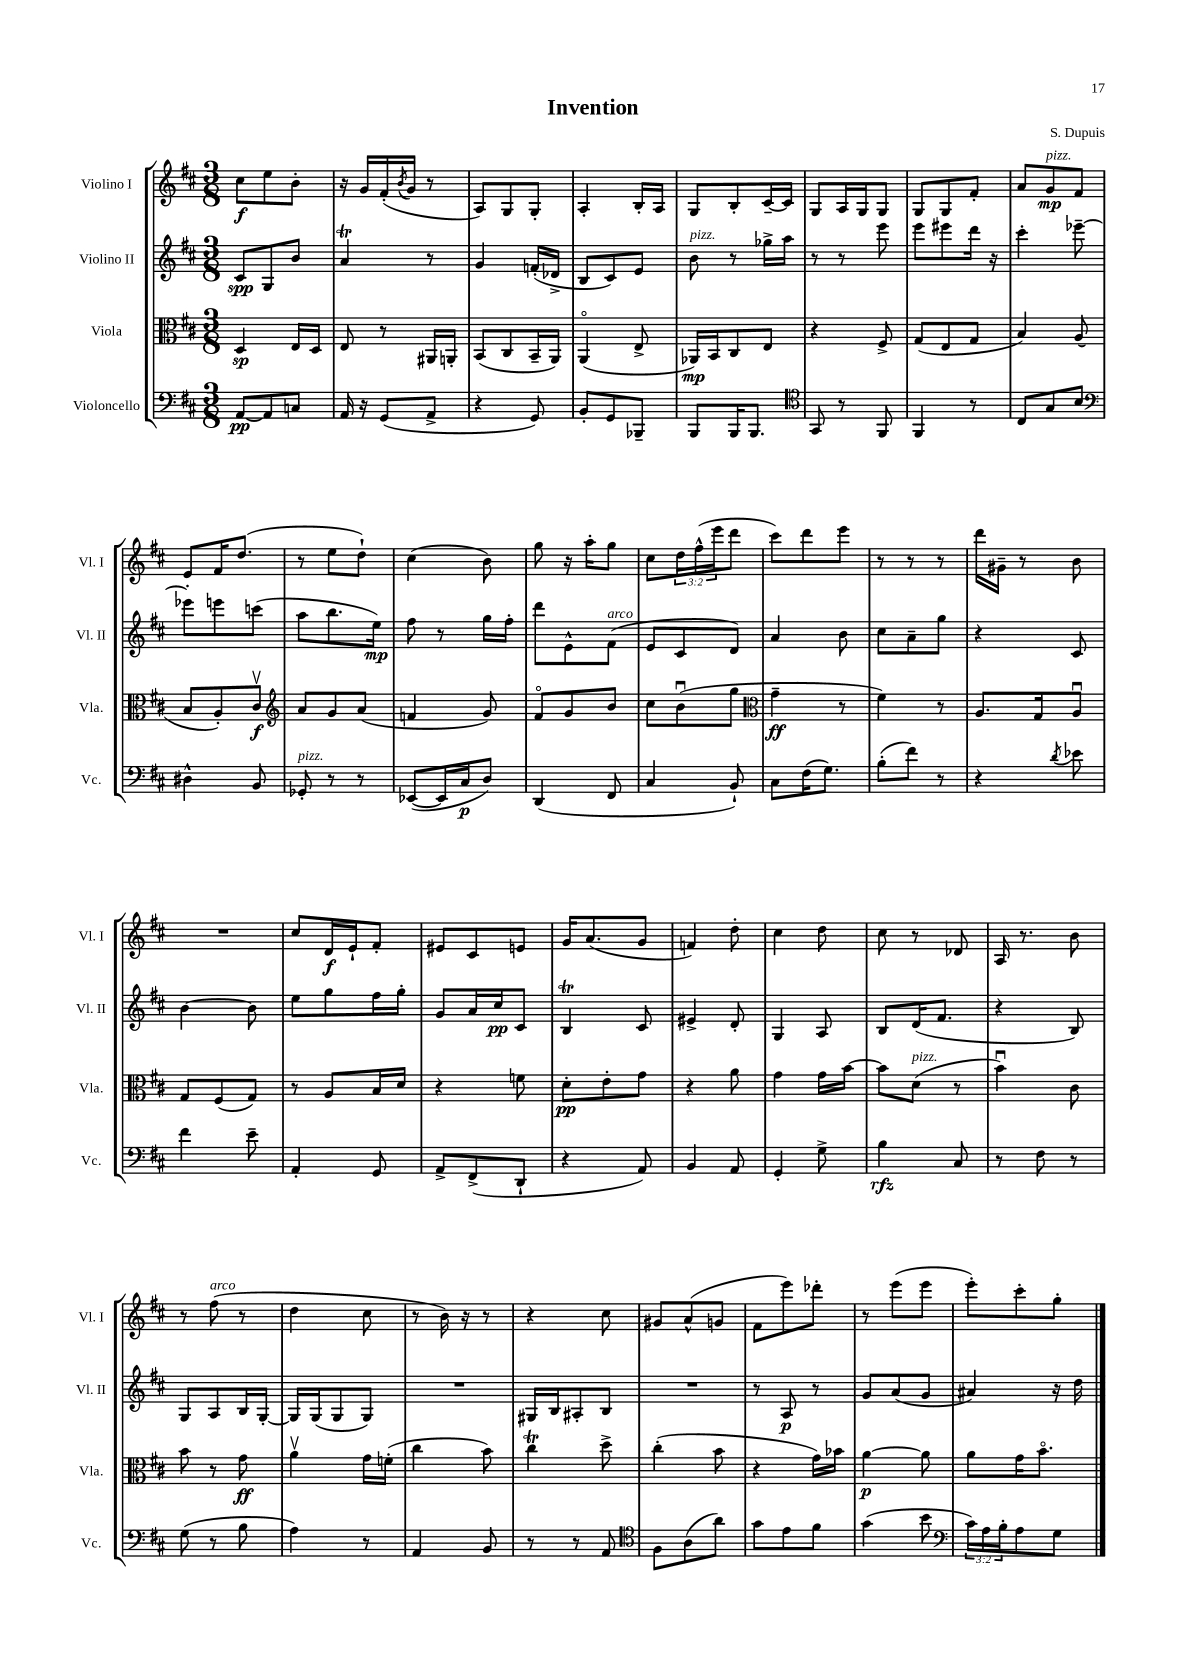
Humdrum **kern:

**kern	**kern	**kern	**kern
*staff4	*staff3	*staff2	*staff1
*clefF4	*clefC3	*clefG2	*clefG2
*k[f#c#]	*k[f#c#]	*k[f#c#]	*k[f#c#]
*M3/8	*M3/8	*M3/8	*M3/8
[8AA	4D	8c#	8cc#
8AA]	.	8G	8ee
8C	16E	8b	8b'
.	16D	.	.
=	=	=	=
16AA	8E	4a	16r
16r	.	.	16g
(8GG	8r	.	(16f#'
.	.	.	8qb
.	.	.	16g
8AA^	16AA#	8r	8r
.	16AA'	.	.
=	=	=	=
4r	(8BB	4g	8A)
.	8C#	.	8G
8GG)	16BB~	(16f'	8G'
.	16AA)	16d-^	.
=	=	=	=
8BB'	(4AAo	8B	4A'
8GG	.	8c#)	.
8BBB-~	8E^	8e	16B'
.	.	.	16A
=	=	=	=
8BBB	16AA-)	8b	8G
.	16BB	.	.
16BBB	8C#	8r	8B'
8.BBB	.	.	.
.	8E	16gg-^	[16c#~
.	.	16aa	16c#]
=	=	=	=
*clefC4	*	*	*
8GG	4r	8r	8G
8r	.	8r	16A
.	.	.	16G
8FF#	8F#^	8eee	8G
=	=	=	=
4FF#	(8G	8eee	8G
.	8E	8eee#	8G
8r	8G	16ddd	8f#'
.	.	16r	.
=	=	=	=
8C#	4B)	4ccc#'	8a
8G	.	.	8g
8B	(8A	[8eee-~	8f#
=	=	=	=
*clefF4	*	*	*
4D#^^	8B	8eee-']	8e
.	8A')	8eee	16f#
.	.	.	(8.dd
8BB	8c#v	(8ccc	.
=	=	=	=
*	*clefG2	*	*
8GG-'	8a	8aa	8r
8r	8g	8.bb	8ee
8r	(8a	.	8dd`)
.	.	16ee)	.
=	=	=	=
([8EE-	4f	8ff#	(4cc#
16EE-]	.	8r	.
16C#	.	.	.
8D)	8g)	16gg	8b)
.	.	16ff#'	.
=	=	=	=
(4DD	8f#o	8ddd	8gg
.	8g	8e^^	16r
.	.	.	16aa'
8FF#	8b	(8f#	8gg
=	=	=	=
4C#	8cc#	8e	8cc#
.	(8bu	8c#	24dd
.	.	.	(24ff#^^
.	.	.	24eee
8BB`)	8gg	8d)	8ddd
=	=	=	=
*	*clefC3	*	*
8C#	4g~	4a	8ccc#)
(16F#	.	.	8ddd
8.G)	.	.	.
.	8r	8b	8eee
=	=	=	=
(8B'	4f#)	8cc#	8r
8f#)	.	8a~	8r
8r	8r	8gg	8r
=	=	=	=
4r	8.A	4r	16ddd
.	.	.	16g#~
.	.	.	8r
.	16G	.	.
8qd	.	.	.
8e-	8Au	8c#	8b
=	=	=	=
4f#	8G	[4b	4.r
.	(8F#	.	.
8e~	8G)	8b]	.
=	=	=	=
4AA'	8r	8ee	8cc#
.	8A	8gg	16d
.	.	.	16e`
8GG	16B	16ff#	8f#'
.	16d	16gg'	.
=	=	=	=
8AA^	4r	8g	8e#
(8FF#^	.	16a	8c#
.	.	16cc#	.
8DD`	8f	8c#	8e
=	=	=	=
4r	8d'	4B	16g
.	.	.	(8.a
.	8e'	.	.
8AA)	8g	8c#	8g
=	=	=	=
4BB	4r	4e#^	4f)
8AA	8a	8d'	8dd'
=	=	=	=
4GG'	4g	4G	4cc#
8G^	16g	8A	8dd
.	[16b	.	.
=	=	=	=
4B	8b]	8B	8cc#
.	(8d	(16d	8r
.	.	8.f#	.
8C#	8r	.	8d-
=	=	=	=
8r	4bu)	4r	16A
.	.	.	8.r
8F#	.	.	.
8r	8c#	8B)	8b
=	=	=	=
(8G	8b	8G	8r
8r	8r	8A	(8ff#
8B	8g	16B	8r
.	.	[16G'	.
=	=	=	=
4A)	4av	16G]	4dd
.	.	(16G	.
.	.	8G	.
8r	16g	8G)	8cc#
.	(16f'	.	.
=	=	=	=
4AA	4cc#	4.r	8r
.	.	.	16b)
.	.	.	16r
8BB	8b)	.	8r
=	=	=	=
8r	4cc#	16G#	4r
.	.	16B	.
8r	.	8A#'	.
8AA	8dd^	8B	8cc#
=	=	=	=
*clefC4	*	*	*
8F#	(4cc#'	4.r	8g#
(8A	.	.	(8a^^
8a)	8b	.	8g
=	=	=	=
8g	4r	8r	8f#
8e	.	8A	8eee)
8f#	16g)	8r	8ddd-'
.	16b-	.	.
=	=	=	=
(4g	[4a	8g	8r
.	.	(8a	(8eee
8b	8a]	8g	8eee
=	=	=	=
*clefF4	*	*	*
24c#)	8a	4a#)	8eee')
24A	.	.	.
24B'	.	.	.
8A	16g	.	8ccc#'
.	8.bo	.	.
8G	.	16r	8gg'
.	.	16dd	.
==	==	==	==
*-	*-	*-	*-
